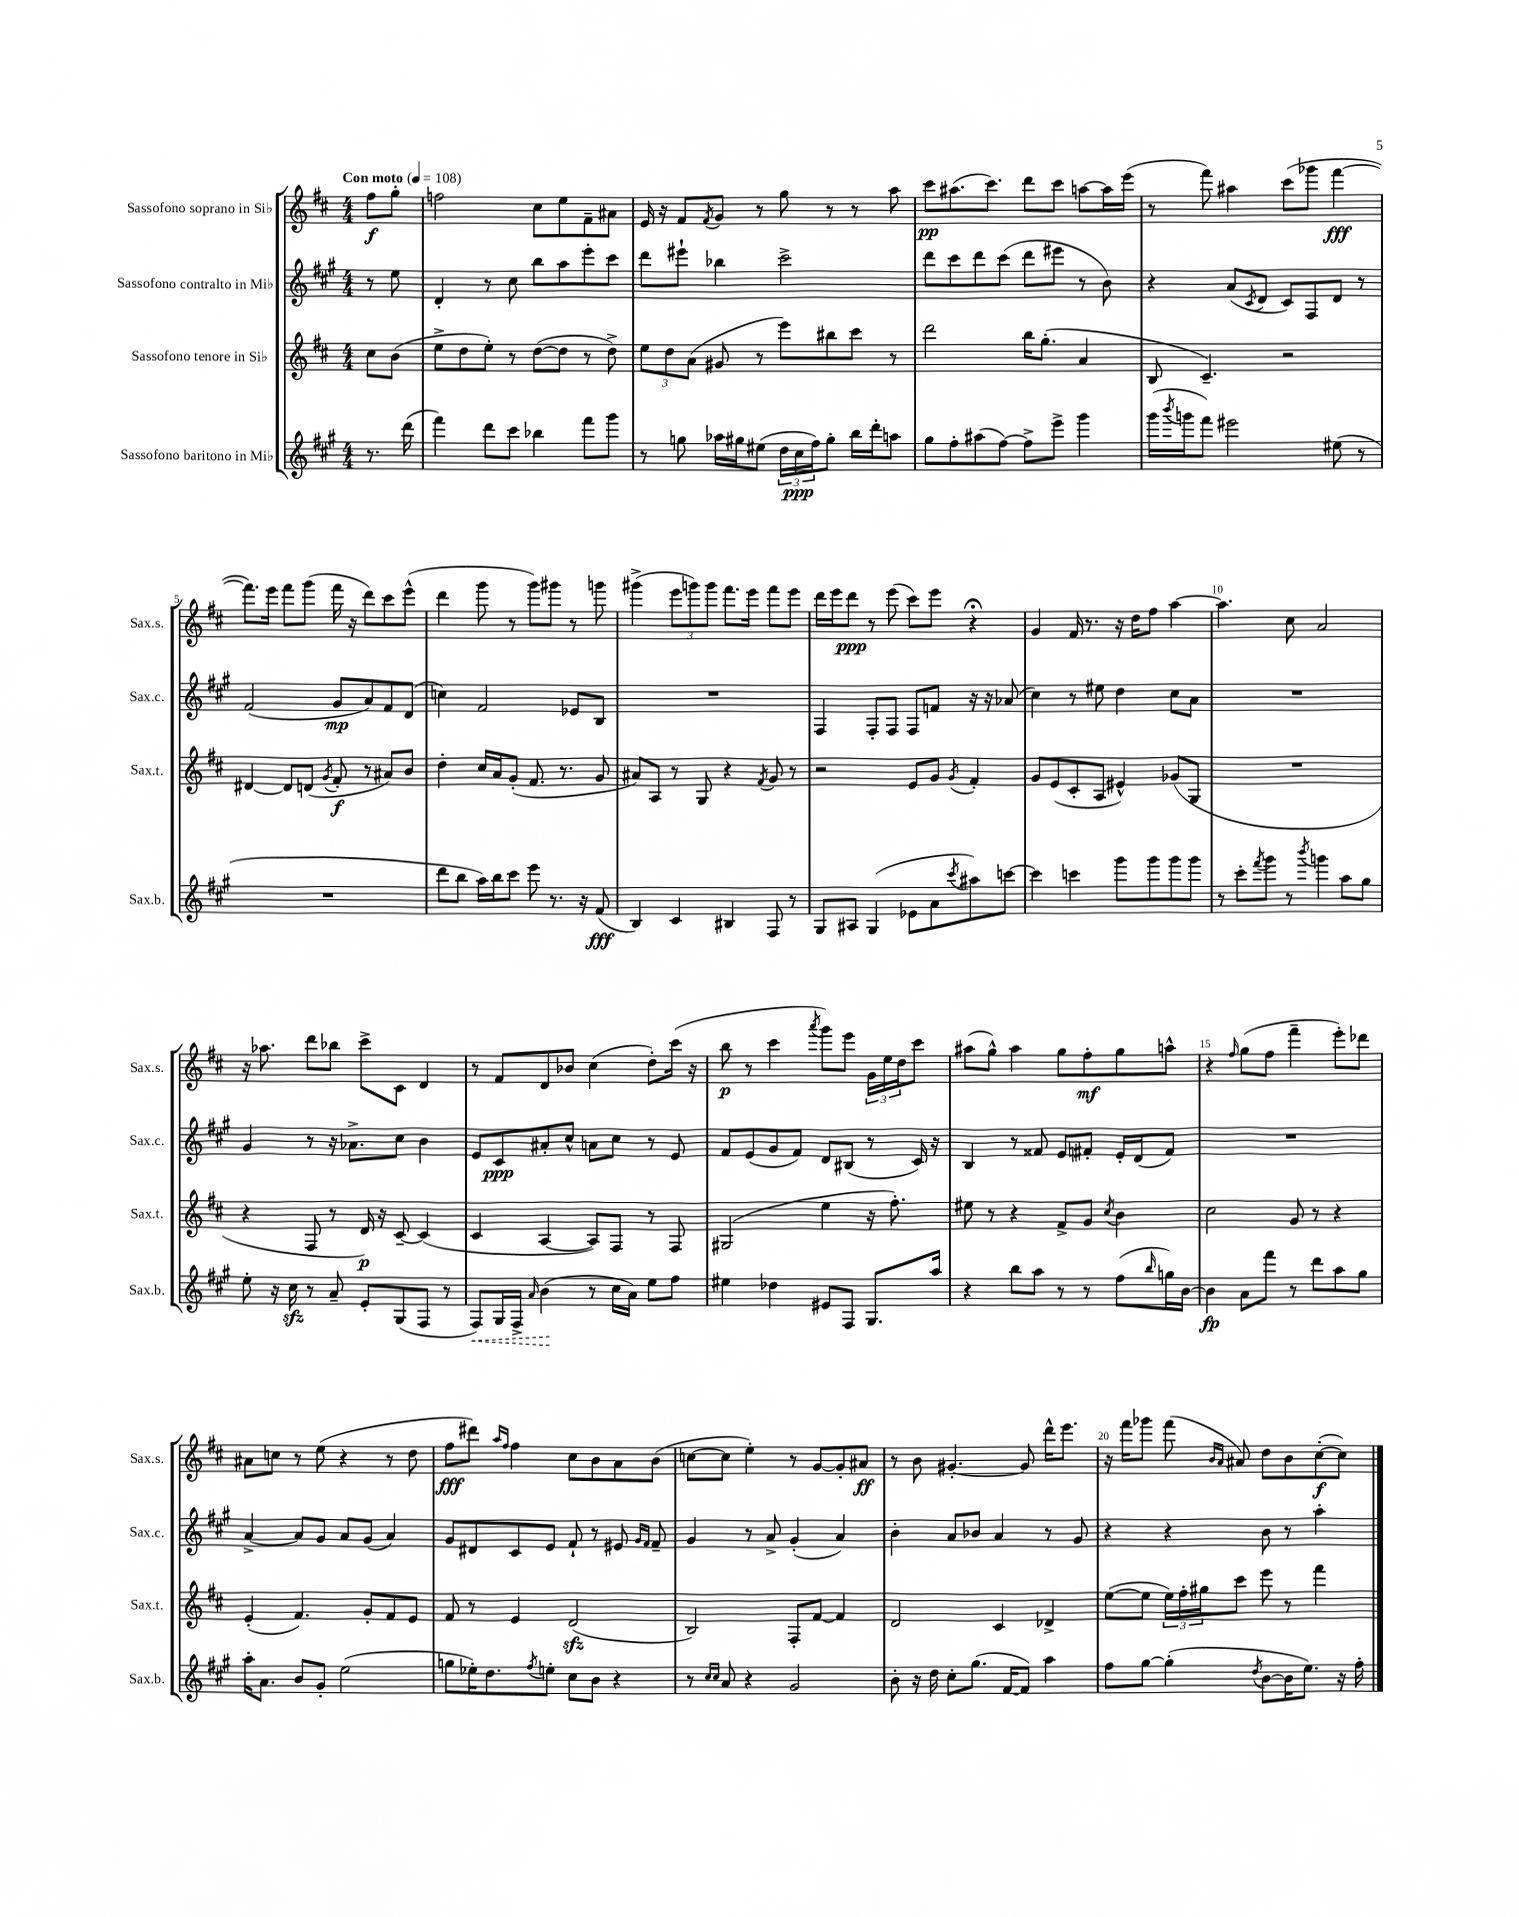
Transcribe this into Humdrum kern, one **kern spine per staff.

**kern	**kern	**kern	**kern
*staff4	*staff3	*staff2	*staff1
*clefG2	*clefG2	*clefG2	*clefG2
*k[f#c#g#]	*k[f#c#]	*k[f#c#g#]	*k[f#c#]
*M4/4	*M4/4	*M4/4	*M4/4
*MM108	*MM108	*MM108	*MM108
8.r	8cc#	8r	8ff#
.	(8b	8ee	8gg'
(16ddd	.	.	.
=	=	=	=
4fff#)	8ee^	4d'	2ff
.	8dd	.	.
8ddd	8ee')	8r	.
8ccc#	8r	8cc#	.
4bb-	([8dd	8bb	8cc#
.	8dd]	8aa	8ee
8fff#	8r	8eee'	8f#~
8ggg#	8dd^)	8ccc#	8a#
=	=	=	=
8r	12ee	8ddd	16e
.	.	.	16r
.	12dd	.	.
8gg	.	8eee#`	8f#
.	(12a	.	.
.	.	.	8qf#
16aa-	8g#	4bb-	8g
16gg#	.	.	.
(8ee#	8r	.	8r
24dd	8eee)	2ccc#^	8gg
24cc#	.	.	.
24ff#)	.	.	.
8gg#'	8bb#	.	8r
16bb	8ccc#	.	8r
16ddd'	.	.	.
8aa	8r	.	8aa
=	=	=	=
8gg#	2ddd	8ddd	8ccc#
8ff#'	.	8ccc#	(8.aa#
(8aa#	.	8ddd	.
.	.	.	8.ccc#)
[8ff#)	.	(8ccc#	.
8ff#^]	16bb	8ddd	8ddd
.	(8.gg'	.	.
8eee^	.	8eee#	8ccc#
4ggg#	4a	8r	[8aa
.	.	8b)	16aa]
.	.	.	(16eee
=	=	=	=
(16ggg#	8B	4r	8r
8qbbb	.	.	.
16ggg	.	.	.
8fff#)	4.c#~)	.	8fff#)
2eee#	.	(8a	4aa#
.	.	8qc#	.
.	.	8d	.
.	2r	8c#)	(8ccc#
.	.	8F#	8ggg-
(8ee#	.	8d	[4fff#
8r	.	8r	.
=	=	=	=
1r	[4d#	(2f#	8.fff#])
.	.	.	16eee
.	8d#]	.	8fff#
.	(8d	.	(8ggg
.	8qg	.	.
.	8f#'	8g#	16fff#
.	.	.	16r
.	8r	8a)	8ddd)
.	8a#)	8f#	8ccc#
.	8b	(8d	(8eee^^
=	=	=	=
8ddd	4dd'	4cc)	4ddd
8bb	.	.	.
16aa)	16cc#	2f#	8ggg
16bb	16a	.	.
8ccc#	(8g'	.	8r
8eee	8.f#	.	8ggg)
8.r	.	.	8ggg#
.	8.r	.	.
.	.	8e-	8r
16r	.	.	.
(8f#	8g	8B	8ggg
=	=	=	=
4B)	8a#)	1r	(4ggg#^
.	8A	.	.
4c#	8r	.	12eee
.	.	.	12ggg)
.	8G	.	.
.	.	.	12ggg
4B#	4r	.	8.fff#
.	.	.	16eee
.	8qf#	.	.
8F#	8g	.	8fff#
8r	8r	.	8eee
=	=	=	=
8G#	2r	4F#	16ddd
.	.	.	16eee
8A#	.	.	8ddd
(4G#	.	8F#'	8r
.	.	8F#	(8eee
8e-	8e	8F#	8ccc#)
8a	8g	8f	8eee
8qccc#	8qg	.	.
8aa#)	4f#'	16r	4r;
.	.	16r	.
[8ccc	.	(8a-	.
=	=	=	=
4ccc]	8g	4cc#)	4g
.	(8e	.	.
4ccc	8c#'	8r	16f#
.	.	.	8.r
.	8A	8ee#	.
8ggg#	4e#^^)	4dd	16r
.	.	.	16dd
8ggg#	.	.	8ff#
8ggg#	(8g-	8cc#	[4aa
8ggg#	8G	8a	.
=	=	=	=
8r	1r	1r	4.aa]
8ccc#'	.	.	.
8qfff#	.	.	.
8ggg#	.	.	.
8r	.	.	8cc#
8qbbb	.	.	.
4ggg	.	.	2a
8aa	.	.	.
8gg#	.	.	.
=	=	=	=
8ee'	4r	4g#	16r
.	.	.	8.aa-
16r	.	.	.
16cc#	.	.	.
8r	8F#	8r	8ddd
8a~	8r	16r	8bb-
.	.	8.a-^	.
8e'	16d)	.	8ccc#^
.	16r	.	.
(8G#	[8c#~	8cc#	8c#
8F#	(4c#]	4b	4d
8r	.	.	.
=	=	=	=
8F#)	4c#	8e	8r
16G#	.	8c#	8f#
16F#^	.	.	.
16qqa	.	.	.
(4b	[4A	8a#'	8d
.	.	8cc#^^	8b-
8r	8A])	8a	(4cc#
16cc#	8F#	8cc#	.
16a)	.	.	.
8ee	8r	8r	8dd')
8ff#	8F#	8e	(16ccc#
.	.	.	16r
=	=	=	=
4ee#	(2G#	8f#	8bb
.	.	(8e	8r
4dd-	.	8g#	4ccc#
.	.	8f#)	.
.	.	.	8qaaa
8e#	4ee	8d	8ggg)
8F#	.	(8B#	8eee
8.G#	16r	8r	24g
.	.	.	24ee
.	8.ff#')	.	.
.	.	.	24dd
.	.	16c#)	8ccc#
16aa	.	16r	.
=	=	=	=
4r	8ee#	4B	(8aa#
.	8r	.	8gg^^)
8bb	4r	8r	4aa#
8aa	.	8f##	.
8r	8f#^	8e	8gg
8r	8g	8f#'	8ff#'
.	8qcc#	.	.
(8ff#	4b	16e'	8gg
.	.	(16d	.
16qqbb	.	.	.
16gg)	.	8f#)	8aa^^
[16b	.	.	.
=	=	=	=
4b]	2cc#	1r	4r
.	.	.	16qqff#
8a	.	.	(8gg
8fff#	.	.	8ff#
8r	8g	.	4fff#~
8ddd	8r	.	.
8aa	4r	.	8eee')
8gg#	.	.	8ddd-
=	=	=	=
16aa'	(4e'	[4a^	8a#
8.a	.	.	.
.	.	.	8cc
8b	4.f#)	8a]	8r
8g#'	.	8g#	(8ee
(2ee	.	8a	4r
.	8g'	(8g#	.
.	8f#	4a)	8r
.	8e	.	8dd
=	=	=	=
8gg	8f#	8g#	8ff#
16ee-')	8r	8d#	8ddd#)
8.dd	.	.	.
.	.	.	16qqaa
.	.	.	16qqff#
.	4e	8c#	4ff#
8qff#	.	.	.
8ee'	.	8e	.
8cc#	(2d	8f#`	8cc#
8b	.	8r	8b
4r	.	8e#	8a
.	.	16qqg#	.
.	.	16qqf#	.
.	.	8f#~	(8b
=	=	=	=
8r	2B)	4g#	[8cc
16qqcc#	.	.	.
16qqcc#	.	.	.
8a	.	.	8cc]
4r	.	8r	4ee')
.	.	8a^	.
2g#	8F#'	(4g#'	8r
.	[8f#	.	[8g
.	4f#]	4a)	8g']
.	.	.	8a#
=	=	=	=
8b'	2d	4b'	8r
16r	.	.	8b
16dd	.	.	.
8cc#'	.	8a	[4.g#'
(8.gg#	.	8b-	.
.	4c#	4a	.
[16f#	.	.	.
8f#])	.	.	8g#]
4aa	4d-^	8r	16ddd^^
.	.	.	8.eee
.	.	8g#	.
=	=	=	=
8ff#	([8ee	4r	16r
.	.	.	16fff#
[8gg#	8ee]	.	8ggg-
(4gg#']	24ee)	4r	(8fff#
.	24ff#'	.	.
.	24gg#	.	.
.	.	.	16qqb
.	.	.	16qqa
.	8ccc#	.	8a#)
8qdd	.	.	.
[8b	8eee	8b	8dd
16b]	8r	8r	8b
8.ee)	.	.	.
.	4fff#	4aa'	([8cc#'
16r	.	.	8cc#])
16ff#'	.	.	.
==	==	==	==
*-	*-	*-	*-
